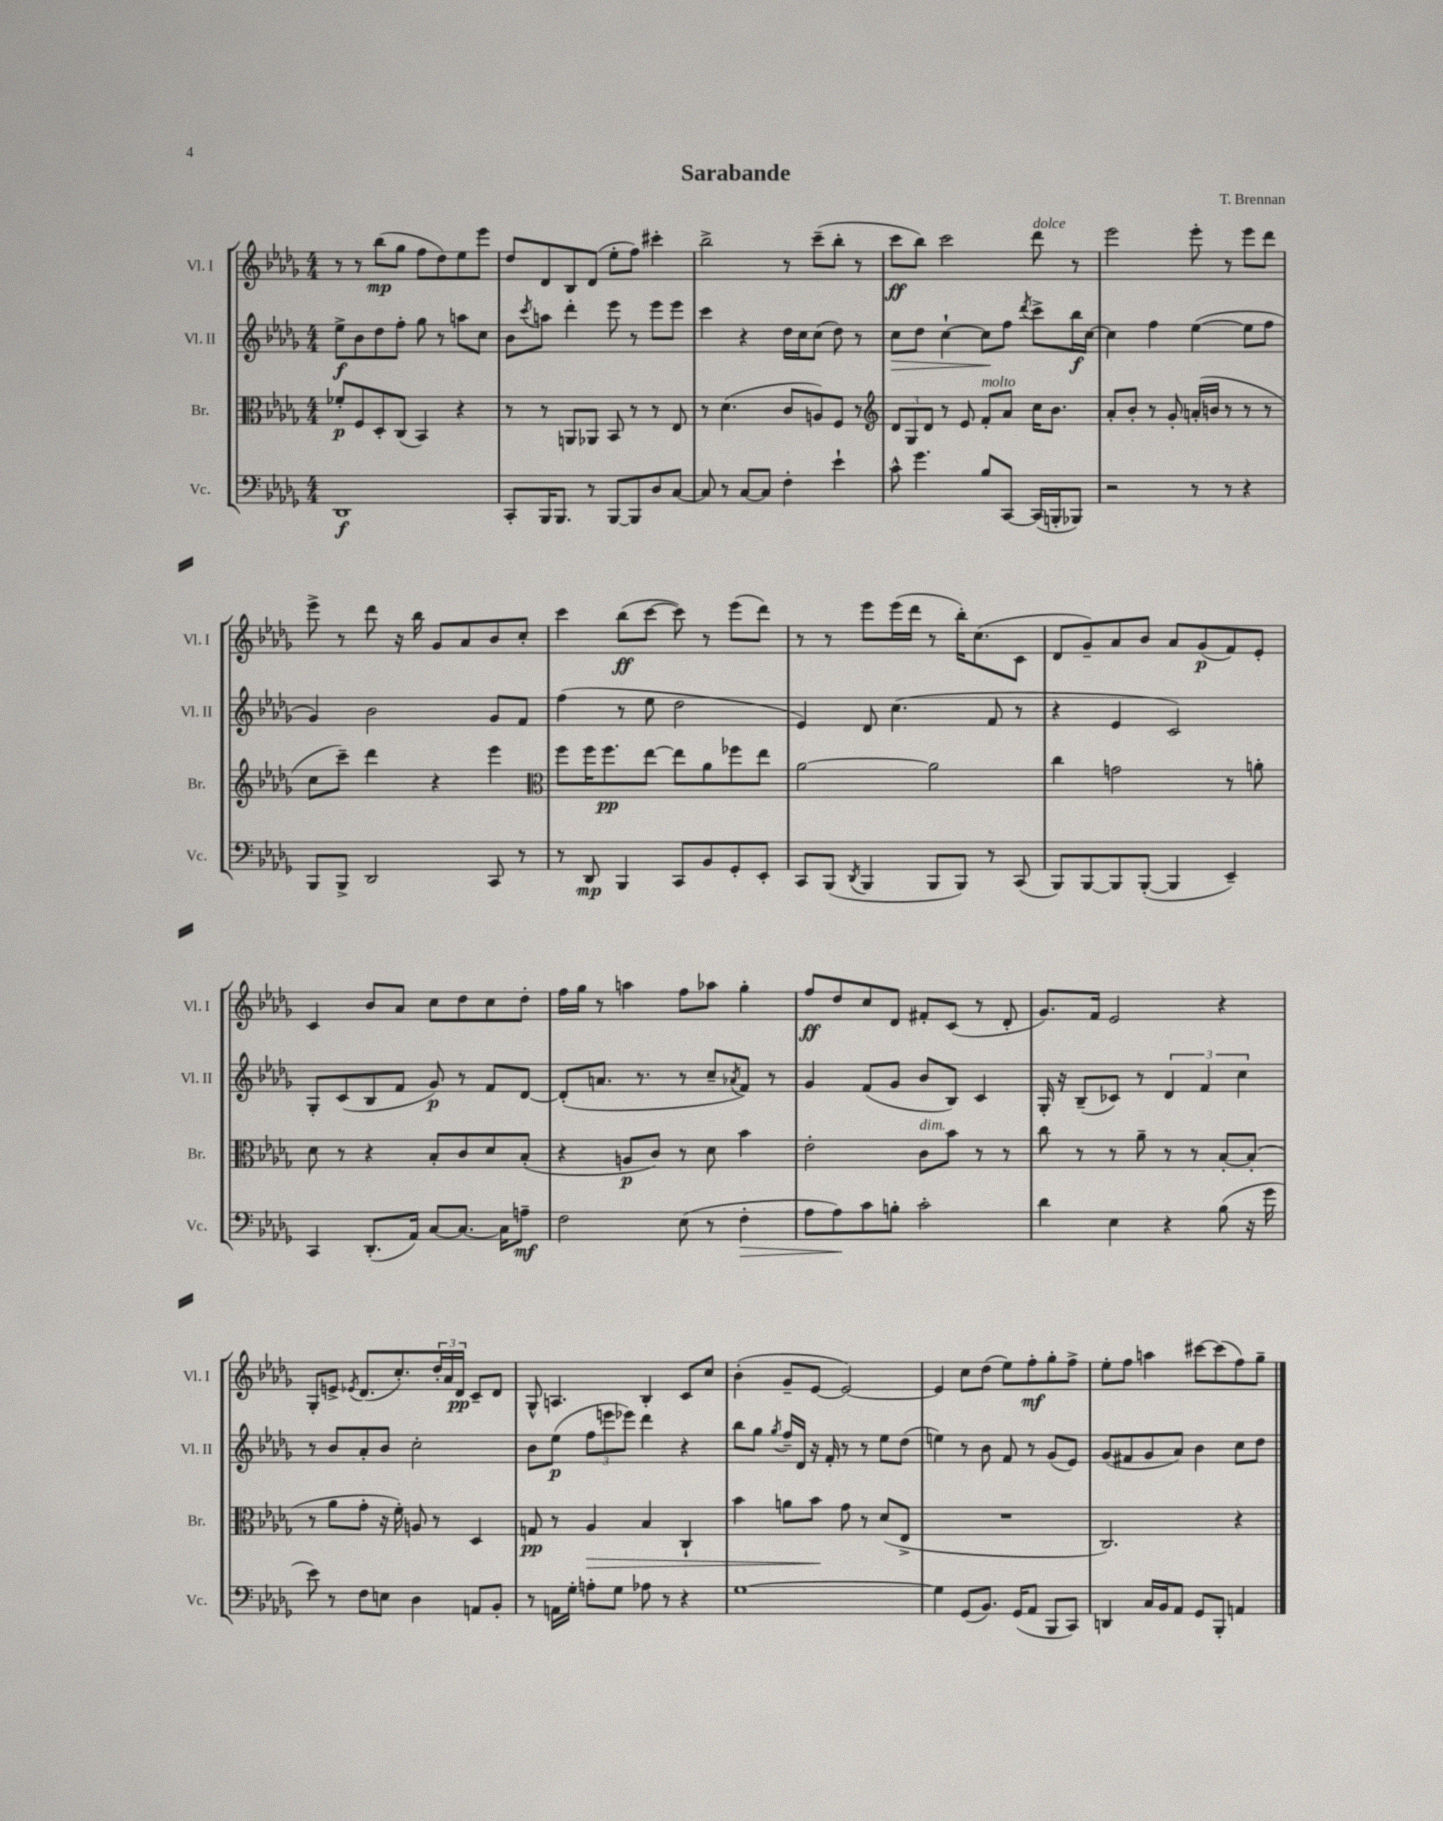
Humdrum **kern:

**kern	**dynam	**kern	**dynam	**kern	**dynam	**kern	**dynam
*part4	*part4	*part3	*part3	*part2	*part2	*part1	*part1
*staff4	*staff4	*staff3	*staff3	*staff2	*staff2	*staff1	*staff1
*I"Vc.	*	*I"Br.	*	*I"Vl. II	*	*I"Vl. I	*
*I'Vc.	*	*I'Br.	*	*I'Vl. II	*	*I'Vl. I	*
*clefF4	*	*clefC3	*	*clefG2	*	*clefG2	*
*k[b-e-a-d-g-]	*	*k[b-e-a-d-g-]	*	*k[b-e-a-d-g-]	*	*k[b-e-a-d-g-]	*
*M4/4	*	*M4/4	*	*M4/4	*	*M4/4	*
=1	=1	=1	=1	=1	=1	=1	=1
1DD-	f	8f-X'/L	p	8ee-^\L	f	8r	.
.	.	8F/	.	8b-\	.	8r	.
.	.	8D-'/	.	8dd-\	.	(8bb-\L	mp
.	.	(8C/J	.	8ff'\J	.	8gg-\J	.
.	.	4BB-/)	.	8gg-\	.	8ff\L	.
.	.	.	.	8r	.	8dd-\)	.
.	.	4r	.	8aan\L	.	8ee-\	.
.	.	.	.	8cc\J	.	8eee-\J	.
=2	=2	=2	=2	=2	=2	=2	=2
8CC'/L	.	8r	.	8b-\L	.	8dd-/L	.
.	.	.	.	8qccc/	.	.	.
16BBB-/K	.	8r	.	8aan\J	.	8d-/	.
8.BBB-/J	.	.	.	.	.	.	.
.	.	8AAn/L	.	4ddd-'\	.	8B-/	.
8r	.	8AA-X/J	.	.	.	(8d-/J	.
[8BBB-/L	.	8BB-/	.	8eee-\	.	8ee-'\L	.
8BBB-/]	.	8r	.	8r	.	8ff\J)	.
8D-/	.	8r	.	8eee-\L	.	4ccc#X'\	.
[8C/J	.	8E-/	.	8eee-\J	.	.	.
=3	=3	=3	=3	=3	=3	=3	=3
8C/]	.	8r	.	4ccc\	.	2bb-^\	.
8r	.	(4.d-\	.	.	.	.	.
[8C/L	.	.	.	4r	.	.	.
8C/J]	.	.	.	.	.	.	.
4F'\	.	8c/L	.	16dd-\LL	.	8r	.
.	.	.	.	16cc\J	.	.	.
.	.	8An/)	.	(8cc\J	.	(8ccc~\L	.
4e-`\	.	8F/J	.	8dd-\)	.	8bb-'\J	.
.	.	8r	.	8r	.	8r	.
=4	=4	=4	=4	=4	=4	=4	=4
*	*	*clefG2	*	*	*	*	*
!	!	!	!	!	!LO:HP:b	!	!
8c^^\	.	12d-/L	.	8cc\L	>	8ccc\L	ff
.	.	12G-/	.	.	.	.	.
4.g-\	.	.	.	8dd-\J	.	8bb-\J)	.
.	.	12d-/J	.	.	.	.	.
.	.	8r	.	[4cc`\	.	2ccc\	.
.	.	8e-/	.	.	.	.	.
!	!	!LO:TX:a:i:t=molto	!	!	!	!	!
8B-/L	.	8f'/L	.	8cc\L]	.	.	.
[8CC/J	.	8a-/J	.	8ff\J	]	.	.
.	.	.	.	8qddd-/	.	.	.
!	!	!	!	!	!	!LO:TX:a:i:t=dolce	!
(16CC/LL]	.	16cc\KL	.	8ccc^\L	.	8ddd-\	.
16BBBn'/J	.	8.b-\J	.	.	.	.	.
8BBB-X/J)	.	.	.	16bb-\L	f	8r	.
.	.	.	.	[16cc\JJ	.	.	.
=5	=5	=5	=5	=5	=5	=5	=5
2r	.	8a-'/L	.	4cc\]	.	2eee-\	.
.	.	8b-'/J	.	.	.	.	.
.	.	8r	.	4ff\	.	.	.
.	.	8g-'/	.	.	.	.	.
8r	.	(16an'/LL	.	([4ee-\	.	8eee-'\	.
.	.	16bn/JJ	.	.	.	.	.
8r	.	8r	.	.	.	8r	.
4r	.	8r	.	8ee-\L]	.	8eee-\L	.
.	.	8r	.	8ff\J	.	8ddd-\J	.
!!LO:LB:g=z
=6	=6	=6	=6	=6	=6	=6	=6
8BBB-/L	.	8cc\L	.	4g-/)	.	8eee-^\	.
8BBB-^/J	.	8ccc~\J)	.	.	.	8r	.
2DD-/	.	4ddd-\	.	2b-\	.	8ddd-\	.
.	.	.	.	.	.	16r	.
.	.	.	.	.	.	16bb-\	.
.	.	4r	.	.	.	8g-/L	.
.	.	.	.	.	.	8a-/	.
8CC/	.	4eee-\	.	8g-/L	.	8b-/	.
8r	.	.	.	8f/J	.	8cc'/J	.
=7	=7	=7	=7	=7	=7	=7	=7
*	*	*clefC3	*	*	*	*	*
8r	.	8ff\L	.	(4ff\	.	4ccc\	.
8DD-/	mp	16ff\K	.	.	.	.	.
.	.	8.ff\	pp	.	.	.	.
4BBB-/	.	.	.	8r	.	(8bb-\L	ff
.	.	[8ee-\J	.	8ee-\	.	[8ccc\J	.
8CC/L	.	8ee-\L]	.	2dd-\	.	8ccc\])	.
8BB-/	.	8a-\	.	.	.	8r	.
8GG-'/	.	8ff-X\	.	.	.	(8eee-\L	.
8EE-'/J	.	8ee-\J	.	.	.	8ddd-\J)	.
=8	=8	=8	=8	=8	=8	=8	=8
8CC/L	.	[2a-\	.	4e-/)	.	8r	.
(8BBB-/J	.	.	.	.	.	8r	.
8qDD-/	.	.	.	.	.	.	.
4BBB-/	.	.	.	8d-/	.	8eee-\L	.
.	.	.	.	(4.cc\	.	(16eee-\L	.
.	.	.	.	.	.	16ddd-\JJ	.
8BBB-/L	.	2a-\]	.	.	.	8r	.
8BBB-/J)	.	.	.	.	.	16bb-'\KL)	.
.	.	.	.	.	.	(8.cc\	.
8r	.	.	.	8f/	.	.	.
(8CC/	.	.	.	8r	.	8c\J	.
=9	=9	=9	=9	=9	=9	=9	=9
8BBB-/L)	.	4cc\	.	4r	.	8d-/L	.
[8BBB-/	.	.	.	.	.	8g-~/)	.
8BBB-/]	.	2gn\	.	4e-/	.	8a-/	.
([8BBB-'/J	.	.	.	.	.	8b-/J	.
4BBB-/]	.	.	.	2c/)	.	8a-/L	.
.	.	.	.	.	.	(8g-/	p
4EE-~/)	.	8r	.	.	.	8f/)	.
.	.	8an'\	.	.	.	8e-'/J	.
!!LO:LB:g=z
=10	=10	=10	=10	=10	=10	=10	=10
4CC/	.	8d-\	.	8G-'/L	.	4c/	.
.	.	8r	.	(8c/	.	.	.
(8.DD-'/L	.	4r	.	8B-/	.	8b-/L	.
.	.	.	.	8f/J	.	8a-/J	.
16AA-/Jk)	.	.	.	.	.	.	.
[8C/L	.	8B-'/L	.	8g-/)	p	8cc\L	.
8.C/J_	.	8c/	.	8r	.	8dd-\	.
.	.	8d-/	.	8f/L	.	8cc\	.
16C\KL]	.	.	.	.	.	.	.
8An~\J	mf	(8B-'/J	.	[8d-/J	.	8dd-'\J	.
=11	=11	=11	=11	=11	=11	=11	=11
2F\	.	4r	.	(8d-'/L]	.	16ff\LL	.
.	.	.	.	.	.	16gg-\JJ	.
.	.	.	.	8.an/J	.	8r	.
.	.	8An/L	p	.	.	4aan\	.
.	.	.	.	8.r	.	.	.
.	.	8c/J)	.	.	.	.	.
(8E-\	.	8r	.	8r	.	8ff\L	.
8r	.	8d-\	.	8cc~/L	.	8aa-X\J	.
.	.	.	.	8qa-X/	.	.	.
!	!LO:HP:b	!	!	!	!	!	!
4F'\	>	4b-\	.	8f/J)	.	4gg-'\	.
.	.	.	.	8r	.	.	.
=12	=12	=12	=12	=12	=12	=12	=12
8A-\L	.	2e-'\	.	4g-/	.	8ff/L	ff
8A-\)	.	.	.	.	.	8dd-/	.
8c\	]	.	.	(8f/L	.	8cc/	.
8Bn'\J	.	.	.	8g-/J	.	8d-/J	.
!	!	!LO:TX:a:i:t=dim.	!	!	!	!	!
2c'\	.	8c\L	.	8b-/L	.	8f#X'/L	.
.	.	8b-\J	.	8B-/J)	.	(8c/J	.
.	.	8r	.	4c/	.	8r	.
.	.	8r	.	.	.	8d-'/	.
=13	=13	=13	=13	=13	=13	=13	=13
4d-\	.	8cc\	.	16G-'/	.	8.g-/L)	.
.	.	.	.	16r	.	.	.
.	.	8r	.	(8B-~/L	.	.	.
.	.	.	.	.	.	16f/Jk	.
4E-\	.	8r	.	8c-X/J)	.	2e-/	.
.	.	8a-~\	.	8r	.	.	.
4r	.	8r	.	6d-/	.	.	.
.	.	8r	.	.	.	.	.
.	.	.	.	6f/	.	.	.
(8B-\	.	[8B-'/L	.	.	.	4r	.
.	.	.	.	6cc\	.	.	.
16r	.	(8B-'/J]	.	.	.	.	.
16g-\	.	.	.	.	.	.	.
!!LO:LB:g=z
=14	=14	=14	=14	=14	=14	=14	=14
8e-\)	.	8r	.	8r	.	8G-'/L	.
8r	.	8a-\L	.	8b-/L	.	8en^/J	.
.	.	.	.	.	.	8qe-X/	.
8F\L	.	8g-'\J	.	8a-'/	.	(8.d-/L	.
8En\J	.	16r	.	8b-/J	.	.	.
.	.	16f'\)	.	.	.	8.cc'/)	.
4D-\	.	8An/	.	2cc'\	.	.	.
.	.	8r	.	.	.	24dd-'/L	.
.	.	.	.	.	.	24a-/	.
.	.	.	.	.	.	24d-/JJ	pp
8AAn/L	.	4D-/	.	.	.	8c~/L	.
8BB-'/J	.	.	.	.	.	8d-/J	.
=15	=15	=15	=15	=15	=15	=15	=15
8r	.	8Gn/	pp	8b-\L	.	8G-^^/	.
16AAn\LL	.	8r	.	(8ee-\J	p	4.An/	.
16G-'\JJ	.	.	.	.	.	.	.
!	!	!	!LO:HP:b	!	!	!	!
8An'\L	.	4A-/	>	12ff\L	.	.	.
.	.	.	.	12eeen\	.	.	.
8G-\J	.	.	.	.	.	.	.
.	.	.	.	12eee-X\J)	.	.	.
8A-X\	.	4B-/	.	4ddd-\	.	4B-'/	.
8r	.	.	.	.	.	.	.
4r	.	4C`/	.	4r	.	8c/L	.
.	.	.	.	.	.	8cc/J	.
=16	=16	=16	=16	=16	=16	=16	=16
[1G-	.	4b-\	.	8bb-\L	.	(4b-'\	.
.	.	.	.	8gg-\J	.	.	.
.	.	.	.	8qgg-/	.	.	.
.	.	8an\L	.	16ff~/LL	.	8g-~/L	.
.	.	.	.	16d-/JJ	.	.	.
.	.	8b-\J	.	16r	.	[8e-/J	.
.	.	.	.	16f'/	.	.	.
.	.	8g-\	]	8r	.	2e-/_)	.
.	.	8r	.	8r	.	.	.
.	.	(8d-/L	.	8ee-\L	.	.	.
.	.	8E-^/J	.	(8dd-\J	.	.	.
=17	=17	=17	=17	=17	=17	=17	=17
4G-\]	.	1r	.	4een\)	.	4e-/]	.
(8GG-/L	.	.	.	8r	.	8cc\L	.
8.BB-/J)	.	.	.	8b-\	.	(8dd-\J	.
.	.	.	.	8f/	.	8ee-\L)	.
(16GG-/KL	.	.	.	.	.	.	.
8AA-/J	.	.	.	8r	.	8ff'\	mf
8BBB-/L	.	.	.	(8g-/L	.	8gg-'\	.
8CC/J)	.	.	.	8e-/J)	.	8ff^\J	.
=18	=18	=18	=18	=18	=18	=18	=18
4DDn/	.	2.C/)	.	(8g-/L	.	8ee-'\L	.
.	.	.	.	8f#X/	.	8ff\J	.
16C/LL	.	.	.	8g-/	.	4aan\	.
16BB-/J	.	.	.	.	.	.	.
8AA-/J	.	.	.	8a-/J)	.	.	.
8GG-/L	.	.	.	4b-\	.	[8ccc#X\L	.
8BBB-'/J	.	.	.	.	.	(8ccc#\]	.
4AAn/	.	4r	.	8cc\L	.	8ff\)	.
.	.	.	.	8dd-\J	.	8gg-~\J	.
==	==	==	==	==	==	==	==
*-	*-	*-	*-	*-	*-	*-	*-
